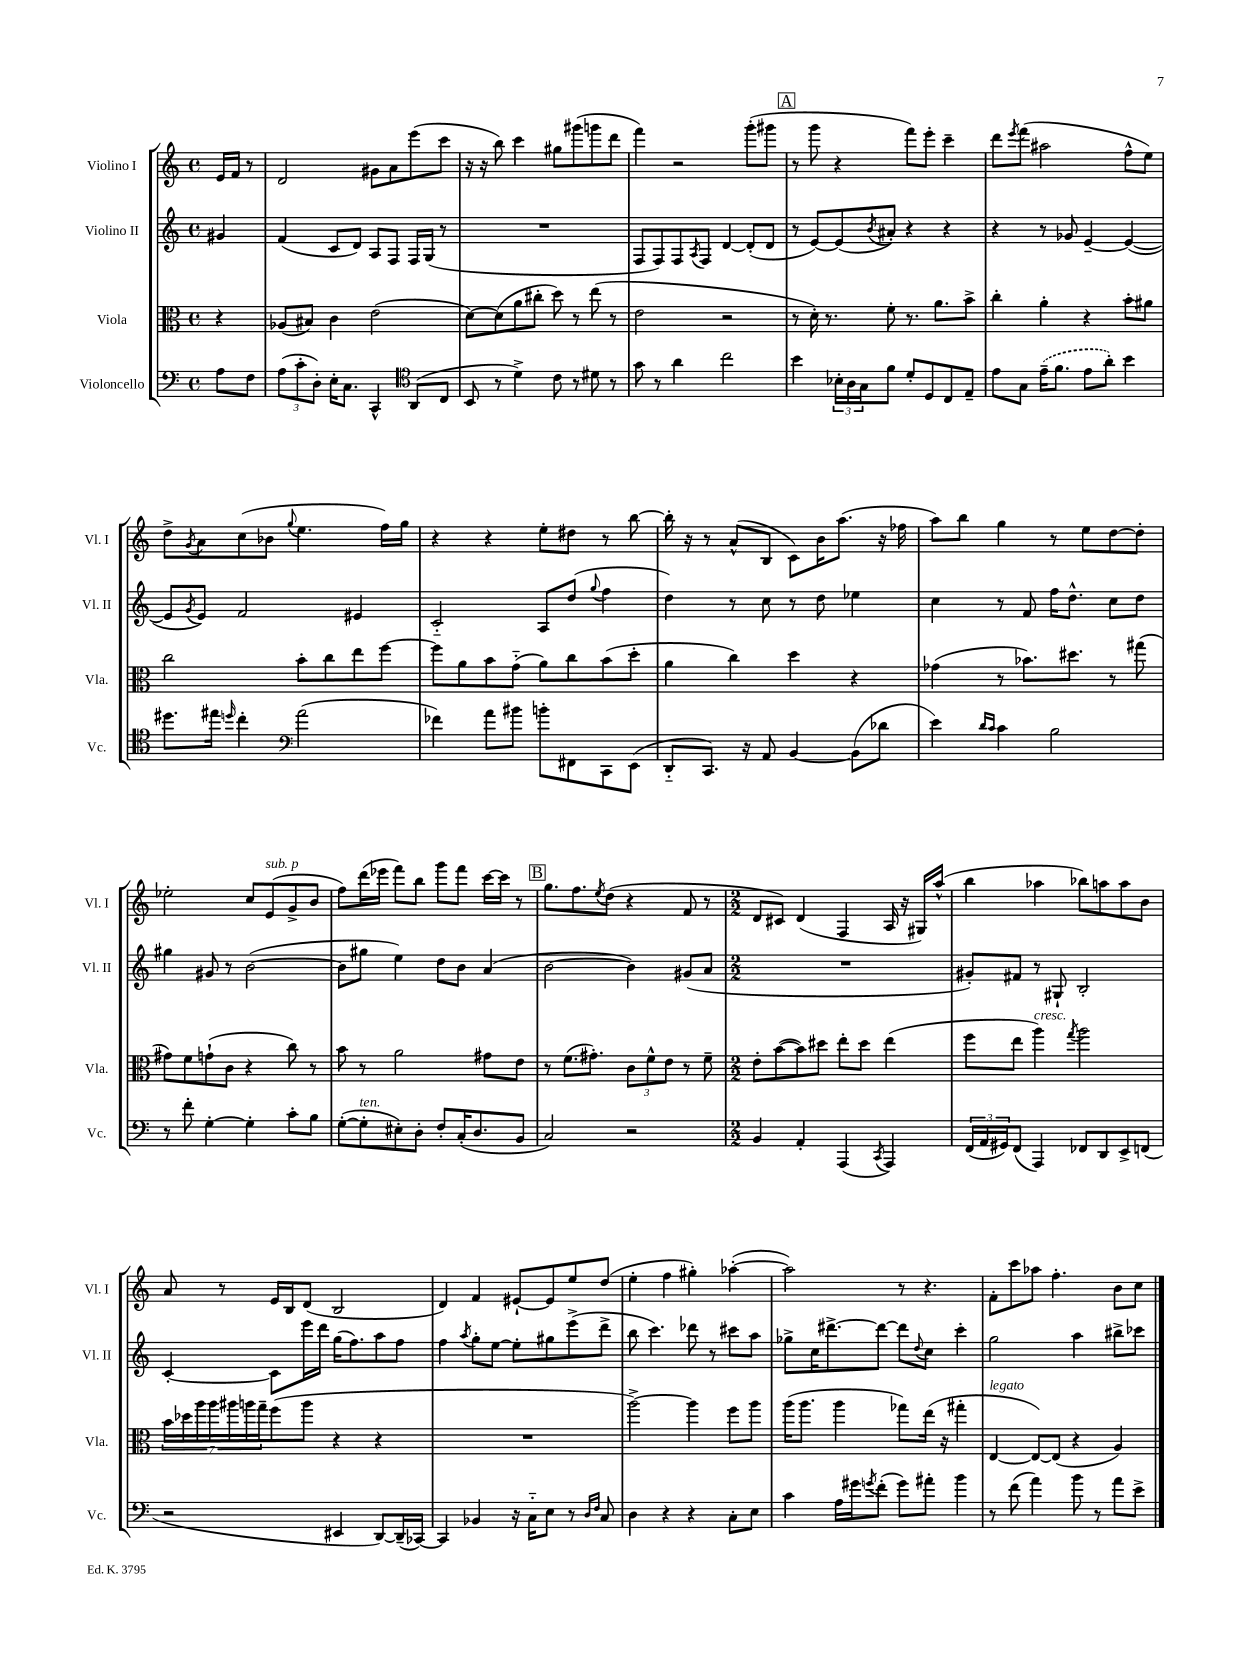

**kern	**kern	**kern	**kern
*staff4	*staff3	*staff2	*staff1
*clefF4	*clefC3	*clefG2	*clefG2
*k[]	*k[]	*k[]	*k[]
*M4/4	*M4/4	*M4/4	*M4/4
*met(c)	*met(c)	*met(c)	*met(c)
8A	4r	4g#	16e
.	.	.	16f
8F	.	.	8r
=	=	=	=
(12A	(8A-	(4f	2d
12c'	.	.	.
.	8B#)	.	.
12D')	.	.	.
16E'	4c	8c	.
8.C	.	.	.
.	.	8d)	.
4CC^^	(2e	8A	8g#
.	.	8F	8a
*clefC4	*	*	*
(8AA	.	16F	(8eee
.	.	(16G	.
8C	.	8r	8ccc
=	=	=	=
8BB	[8d)	1r	16r
.	.	.	16r
8r	(8d]	.	8bb)
4d^)	8a	.	4ccc
.	8cc#'	.	.
8c	8dd)	.	8gg#
8r	8r	.	(8ggg#
8d#	(8ee	.	8ggg
8r	8r	.	8ddd
=	=	=	=
8g	2e	8F	4fff)
8r	.	8F)	.
4a	.	8F	2r
.	.	8qA	.
.	.	8F	.
2cc	2r	[4d	.
.	.	(8d']	(8ggg'
.	.	8d	8ggg#
=	=	=	=
4b	8r	8r	8r
.	16d')	[8e)	8ggg
.	8.r	.	.
24B-'	.	(8e]	4r
24A	.	.	.
24G	.	.	.
.	.	8qb	.
8f	8f'	8a#')	.
8d'	8.r	4r	8fff)
8D	.	.	8eee'
.	8.a	.	.
8C	.	4r	4ccc~
8E~	8b^	.	.
=	=	=	=
8e	4cc'	4r	8ddd
.	.	.	8qeee
8G	.	.	(8fff
(16e~	4a'	8r	2aa#
8.f	.	.	.
.	.	8g-	.
8e	4r	[4e~	.
8a')	.	.	.
4b	8b'	(4e_	8ff^^
.	8a#	.	8ee)
=	=	=	=
8.dd#	2cc	8e]	8dd^
.	.	8qg	8qg
.	.	8e)	8a
16ee#	.	.	.
16qqdd	.	.	.
4cc'	.	2f	(8cc
.	.	.	8b-
*clefF4	*	*	*
.	.	.	8qqgg
(2a	8b'	.	4.ee
.	8cc	.	.
.	8ee	4e#	.
.	[8ff	.	16ff)
.	.	.	16gg
=	=	=	=
4f-)	8ff]	2c'~	4r
.	8a	.	.
8a	8b	.	4r
8b#	(8g'~	.	.
8b'	8a)	8A	8ee'
8FF#	8cc	(8dd	8dd#
.	.	8qqgg	.
8CC	(8b	4ff	8r
(8EE	8dd'	.	[8bb
=	=	=	=
8DD'~	4a	4dd)	16bb']
.	.	.	16r
8.CC)	.	.	8r
.	4cc)	8r	(8a^^
16r	.	.	.
8AA	.	8cc	8B
[4BB	4dd	8r	8c)
.	.	8dd	16b
.	.	.	(8.aa
(8BB]	4r	4ee-	.
8d-	.	.	16r
.	.	.	16ff-
=	=	=	=
4e)	(4g-	4cc	8aa)
.	.	.	8bb
16qqd	.	.	.
16qqc	.	.	.
4c	8r	8r	4gg
.	8.b-)	8f	.
2B	.	16ff	8r
.	8.dd#	8.dd^^	.
.	.	.	8ee
.	8r	8cc	[8dd
.	(8gg#	8dd	8dd']
=	=	=	=
8r	8g#)	4gg#	2ee-'
8f'	8f	.	.
[4G'	(8g`	8g#	.
.	8c	8r	.
4G']	4r	([2b	8cc
.	.	.	(8e
8c'	8cc)	.	8g^
8B	8r	.	8b
=	=	=	=
([8G'	8b	8b]	8ff)
8G']	8r	8gg#	(16ddd
.	.	.	16eee-
8E#')	2a	4ee)	8fff)
8D'	.	.	8bb
8F'	.	8dd	8ggg
(16C'	.	8b	8fff
8.D	.	.	.
.	8g#	(4a	[16ccc
.	.	.	16ccc]
8BB	8e	.	8r
=	=	=	=
2C)	8r	[2b	8.gg
.	(8.f	.	.
.	.	.	8.ff
.	8.g#')	.	.
.	.	.	8qee
.	.	.	(8dd
2r	12c	4b])	4r
.	12f^^	.	.
.	12e	.	.
.	8r	(8g#	8f
.	8f~	8a	8r
=	=	=	=
*M2/2	*M2/2	*M2/2	*M2/2
4BB	8e'	1r	8d
.	([8b	.	8c#)
4AA'	8b])	.	(4d
.	8dd#	.	.
(4AAA	8ee'	.	4F
.	8dd#	.	.
8qCC	.	.	.
4AAA)	(4ee	.	16A
.	.	.	16r
.	.	.	16G#)
.	.	.	(16aa^^
=	=	=	=
(24FF	8ff	8g#')	4bb
24AA	.	.	.
24GG#)	.	.	.
(8FF	8ee	8f#	.
4AAA)	4aa)	8r	4aa-
.	.	8G#`	.
.	8qgg	.	.
8FF-	2aa	2B'	8bb-)
8DD	.	.	8aa
8EE^	.	.	8aa
(8FF	.	.	8b
=	=	=	=
2r	28b	[4c'	8a
.	28dd-	.	.
.	28aa	.	.
.	28aa	.	.
.	.	.	8r
.	28aa#	.	.
.	28aa	.	.
.	28gg~	.	.
.	(8ff	8c]	16e
.	.	.	16B
.	8aa	16eee	(8d
.	.	16ddd	.
4EE#	4r	(16gg	2B
.	.	8.ff)	.
[8DD)	4r	8aa	.
(16DD~]	.	8ff	.
[16CC-)	.	.	.
=	=	=	=
4CC-]	1r	4ff	4d)
.	.	8qaa	.
4BB-	.	8gg'	4f
.	.	[8ee	.
16r	.	8ee']	[8e#`
16C'~	.	.	.
8E	.	8gg#	8e#]
8r	.	(8eee^	8ee
16qqD	.	.	.
16qqF	.	.	.
8C	.	8ddd^	(8dd
=	=	=	=
4D	[2aa^)	8bb	4ee'
.	.	4.ccc)	.
4r	.	.	4ff
4r	4aa]	8ddd-	4gg#')
.	.	8r	.
8C'	8ff	8ccc#	([4aa-'
8E	8aa	8aa	.
=	=	=	=
4c	(16aa	8gg-^	2aa-])
.	8.aa	.	.
.	.	16cc	.
.	.	[8.ddd#^	.
16A	4aa	.	.
16g#	.	.	.
8qg	.	.	.
(8f'	.	8ddd#_	.
8g)	8gg-)	8ddd#]	8r
.	.	8qqdd	.
8a#'	(16ee	8cc	4.r
.	16r	.	.
4b	4gg#'	4ccc'	.
=	=	=	=
8r	[4E	2gg	8f'
(8f	.	.	8ccc
4a)	8E_)	.	8aa-
.	(8E]	.	4.ff'
8b	4r	4aa	.
8r	.	.	.
8a	4A)	8bb#^	8b
8e^	.	8ccc-	8cc
==	==	==	==
*-	*-	*-	*-
